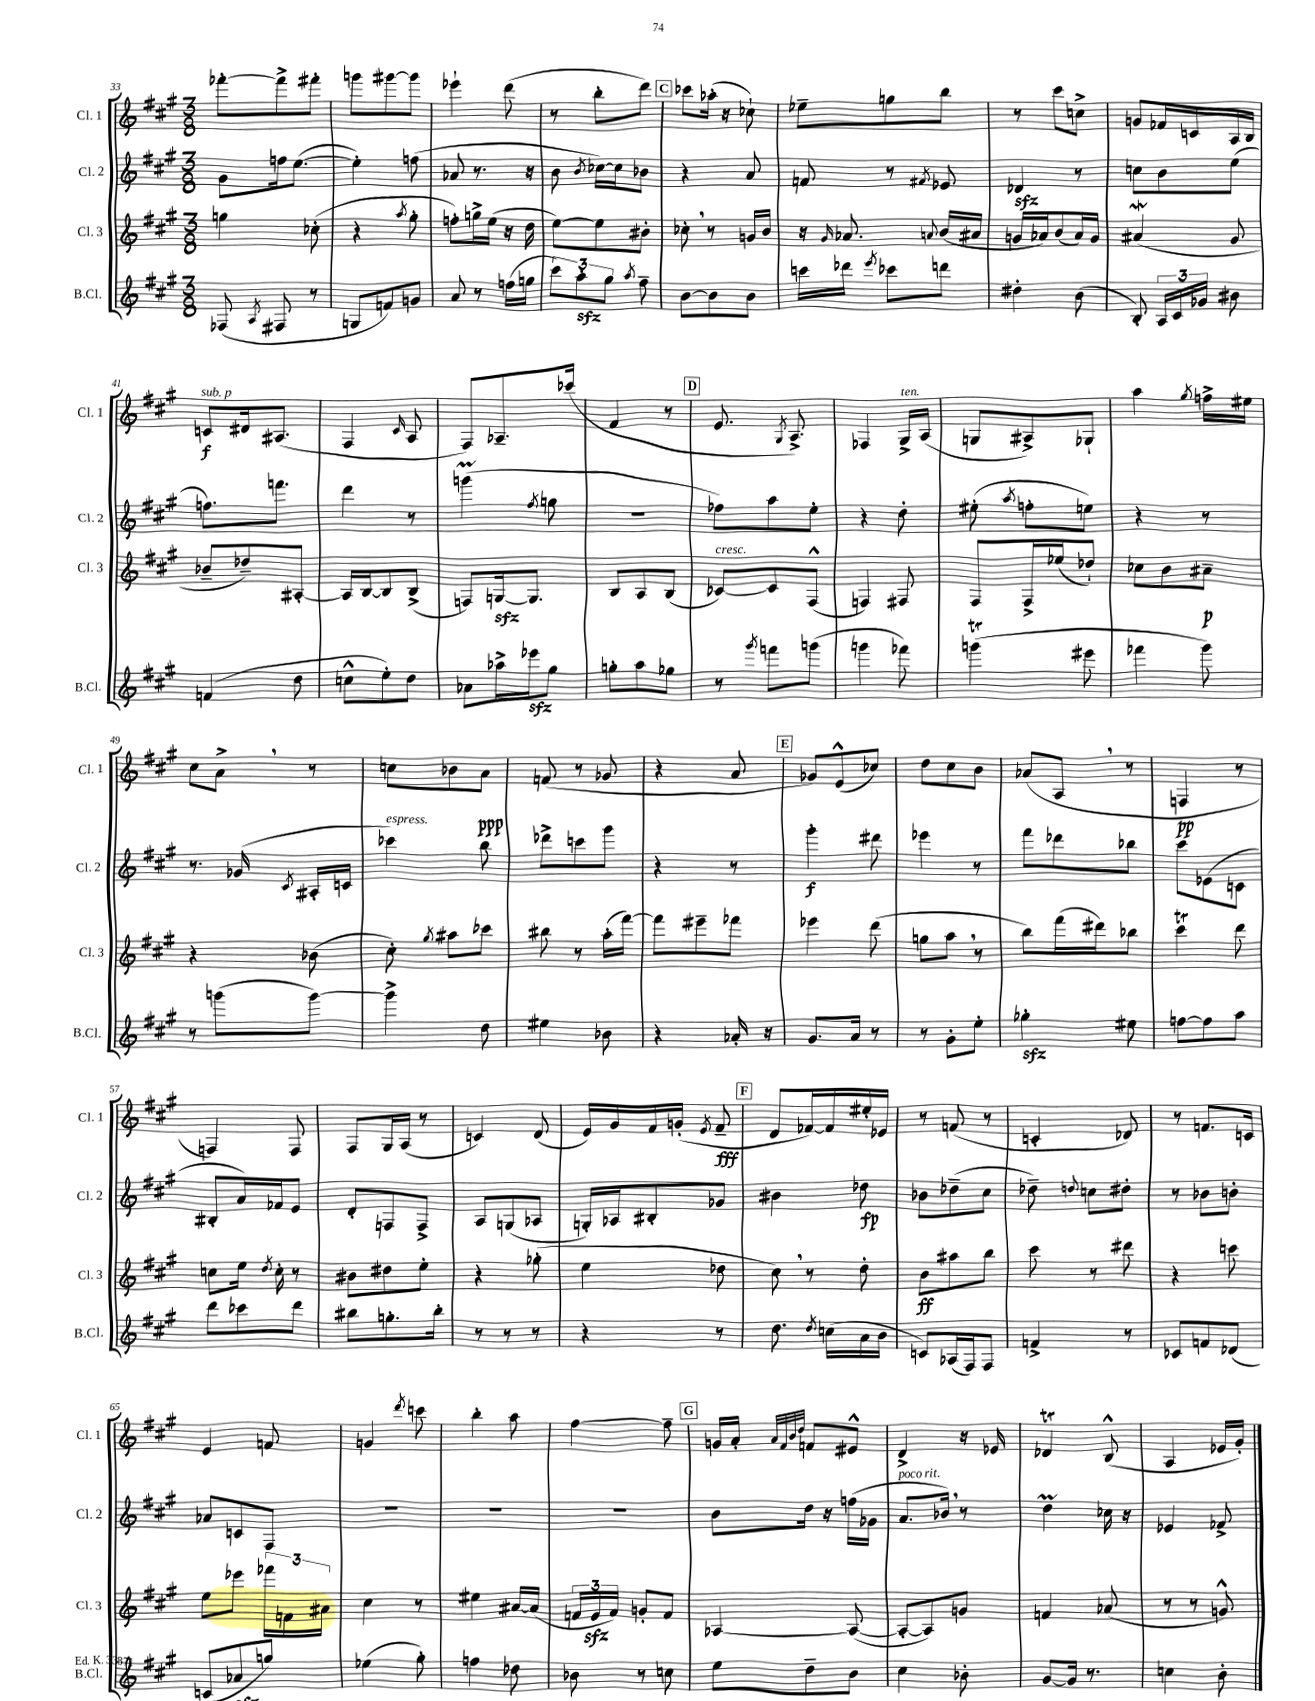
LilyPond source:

<<
\new StaffGroup <<
\new Staff = "s0" \with { instrumentName = "Cl. 1" shortInstrumentName = "Cl. 1" } {
    \clef treble \key a \major \numericTimeSignature \time 3/8
    \autoBeamOff fes'''8[~-. fes'''8-> fis'''8]-. |
    g'''8[ gis'''8~ gis'''8] |
    ees'''4-! d'''8( |
    r8 b''8[-. d'''8]) |
    \mark \markup { \box "C" } ces'''8[ aes''16]-.( r16 ces''8-!) |
    ees''8[-- g''8 b''8] |
    r8 cis'''8[ c''8]-> |
    g'8[ fes'16 c'16 a16 b16] |
    c'8[\f^\markup { \italic "sub. p" } dis'16 ais8.]( |
    fis4 \grace { cis'16 } a8 |
    fis8[) aes8.-- ces'''16]( |
    fis'4 r8 |
    \mark \markup { \box "D" } e'8. \acciaccatura { gis8 } a8.->) |
    fes4 gis16[->^\markup { \italic "ten." } a16]( |
    g8[ ais8->) ges8]-! |
    a''4 \acciaccatura { gis''8 } f''16[-> eis''16] |
    cis''8[ a'8]-> \breathe r8 |
    c''8[ bes'8 a'8]\ppp |
    f'8( r8 ges'8 |
    r4 a'8 |
    \mark \markup { \box "E" } ges'8[) e'8-^( ces''8]) |
    d''8[ cis''8 b'8] |
    aes'8[( a8] \breathe r8 |
    f4\pp r8 |
    f4) f8 |
    fis8[ gis16 a16]( r8 |
    c'4) d'8( |
    e'16[) gis'16 fis'16 g'16]-.( \acciaccatura { e'8 } fis'8--\fff |
    \mark \markup { \box "F" } d'8[ fes'16~) fes'16 eis''16-. ees'16] |
    r8 f'8( r8 |
    c'4-. des'8) |
    r8 f'8.[ c'16] |
    e'4 f'8 |
    g'4 \acciaccatura { d'''8 } c'''8 |
    b''4-. a''8 |
    fis''4~ fis''8-- |
    \mark \markup { \box "G" } g'16[ a'16]-. \grace { a'32[ fis'32 b'32 d''32] } f'8[ eis'8]-^ |
    d'4-> r16 ees'16 |
    des'4\trill b8-^( |
    a4 ees'16[ gis'16]-.) \bar "|." |
}
\new Staff = "s1" \with { instrumentName = "Cl. 2" shortInstrumentName = "Cl. 2" } {
    \clef treble \key a \major \numericTimeSignature \time 3/8
    \autoBeamOff gis'8[ f''16 e''8.]~( |
    e''4-.) f''8( |
    aes'8 r8. r16 |
    b'8 \acciaccatura { b'8 } ces''16[~) ces''16 bes'8] |
    \mark \markup { \box "C" } r4 a'8 |
    f'8 r8 \acciaccatura { fis'8 } ees'8 |
    des'4\sfz r8 |
    c''8[ b'8 e''8]( |
    f''8.[) f'''8.] |
    d'''4 r8 |
    g'''4\prall( \acciaccatura { fis''8 } g''8 |
    R4. |
    \mark \markup { \box "D" } fes''8[) a''8 e''8]-. |
    r4 d''8-. |
    eis''8-.( \acciaccatura { a''8 } f''8[-. e''8]) |
    r4 r8 |
    r8. ges'16( \acciaccatura { cis'8 } ais16[-. c'16] |
    ces'''4^\markup { \italic "espress." }) b''8 |
    des'''8[-> c'''8 gis'''8] |
    r4 r8 |
    \mark \markup { \box "E" } gis'''4-.\f dis'''8 |
    ees'''4 r8 |
    fis'''8[ des'''8 bes''8] |
    cis'''8[ ees'8( c'8] |
    bis8[-. a'16) fes'16 e'8] |
    d'8[-. f8 f8]-> |
    a8[ g8( aes8] |
    g16[-.) aes16 bis8-. ges'8] |
    \mark \markup { \box "F" } bis'4 des''8\fp |
    bes'8[ des''8--( cis''8] |
    des''8--) \appoggiatura { d''8 } c''8[ dis''8]-. |
    r8 bes'8[ b'8]-. |
    aes'8[ c'8 fis8] |
    R4. |
    R4. |
    R4. |
    \mark \markup { \box "G" } b'8[ d''16] r16 f''16[( ges'16] |
    a'8.[^\markup { \italic "poco rit." } bes'16]) \breathe r8 |
    d''4\prall ces''16 r16 |
    ees'4 fes'8-> \bar "|." |
}
\new Staff = "s2" \with { instrumentName = "Cl. 3" shortInstrumentName = "Cl. 3" } {
    \clef treble \key a \major \numericTimeSignature \time 3/8
    \autoBeamOff g''4 ces''8-.( |
    r4 \acciaccatura { a''8 } gis''8-. |
    f''8[-.) g''16-> e''16]( r16 d''16 |
    e''8[~) e''8 bis'8]-. |
    \mark \markup { \box "C" } ces''8-. \breathe r8 g'16[ b'16] |
    r16 \grace { gis'16 } aes'8. \appoggiatura { a'8 } b'16[( ais'16] |
    g'16[ aes'16) b'8( aes'16) g'16] |
    ais'4\mordent( gis'8 |
    bes'8[-- des''8--) ais8]~-. |
    ais16[ b16~ b8 b8]->( |
    f8[) g16~\sfz g8.] |
    b8[ a8 b8]( |
    \mark \markup { \box "D" } ces'8[~^\markup { \italic "cresc." }) ces'8 fis8]-^( |
    f4) fis8 |
    fis8[ fis16-> ees''16( des''8]-!) |
    ces''8[ b'8 ais'8]--\p |
    r4 bes'8( |
    cis''8-.) \acciaccatura { gis''8 } ais''8[ ces'''8] |
    bis''8 r8 a''16[-.( fis'''16]~) |
    fis'''8[ eis'''8-- fes'''8] |
    \mark \markup { \box "E" } ees'''4 d'''8( |
    g''8[ a''8] \breathe r8 |
    b''8[) fis'''16( dis'''16) bes''8] |
    cis'''4\trill d'''8 |
    c''8[ e''16] \acciaccatura { d''8 } c''16-. r8 |
    bis'8[ dis''8 e''8]-. |
    r4 ges''8-.( |
    e''4 des''8 |
    \mark \markup { \box "F" } cis''8) \breathe r8 d''8-. |
    b'8[\ff ais''8 b''8] |
    cis'''8 r8 dis'''8 |
    r4 c'''8 |
    e''8[ ees'''8] \tuplet 3/2 { fes'''16[ f'16 ais'16] } |
    cis''4 r8 |
    eis''4 ais'16[~ ais'16]( |
    \tuplet 3/2 { f'16[ e'16\sfz f'16]) } g'8[-. f'8] |
    \mark \markup { \box "G" } aes4~ aes8~( |
    aes8[~-. aes8) g'8] |
    f'4 aes'8( |
    r8 r8 g'8-^) \bar "|." |
}
\new Staff = "s3" \with { instrumentName = "B.Cl." shortInstrumentName = "B.Cl." } {
    \clef treble \key a \major \numericTimeSignature \time 3/8
    \autoBeamOff fes8( \acciaccatura { a8 } fis8 r8 |
    g8[ f'8) g'8] |
    a'8 r8 f''16[( g''16] |
    \tuplet 3/2 { cis'''8[) a''8-.\sfz gis''8] } \acciaccatura { a''8 } fis''8-- |
    \mark \markup { \box "C" } b'8[~ b'8 b'8] |
    c'''16[ des'''16] \acciaccatura { e'''8 } ces'''8[ d'''8] |
    dis''4-. b'8( |
    b8-.) \tuplet 3/2 { a16[ cis'16 ges'16] } bis'8 |
    f'4( d''8 |
    c''8[-^ e''8-.) d''8] |
    aes'8[ aes''16-> ees'''16\sfz gis''8] |
    g''8[-. a''8 ges''8] |
    \mark \markup { \box "D" } r8 \acciaccatura { gis'''8 } f'''8[ g'''8]( |
    g'''4 fes'''8) |
    g'''4\trill( eis'''8 |
    fes'''4 gis'''8) |
    r8 g'''8[( g'''8]~) |
    g'''4-> d''8 |
    eis''4 bes'8 |
    r4 aes'16-. r16 |
    \mark \markup { \box "E" } gis'8.[ a'16] r8 |
    r8 gis'8[-. e''8]-. |
    ges''4-.\sfz eis''8 |
    f''8[~ f''8 a''8] |
    d'''8[ ces'''8 d'''8] |
    bis''8[ g''8.-. bis''16]-. |
    r8 r8 r8 |
    r4 r8 |
    \mark \markup { \box "F" } d''8. \acciaccatura { d''8 } c''16[( a'16 b'16] |
    c'8[) aes16( fis16) fis8] |
    f'4-> r8 |
    ces'8[ f'8 des'8]( |
    c'8[ aes'8\sfz g''8]) |
    ees''4( gis''8-.) |
    f''4 des''8 |
    bes'8 r8 c''8 |
    \mark \markup { \box "G" } e''8[ d''8-- b'8] |
    cis''4 bes'8-. |
    gis'8[~ gis'16] r8. |
    c''4 b'8-. \bar "|." |
}
>>
>>
\layout { \context { \Score currentBarNumber = #33 } }
